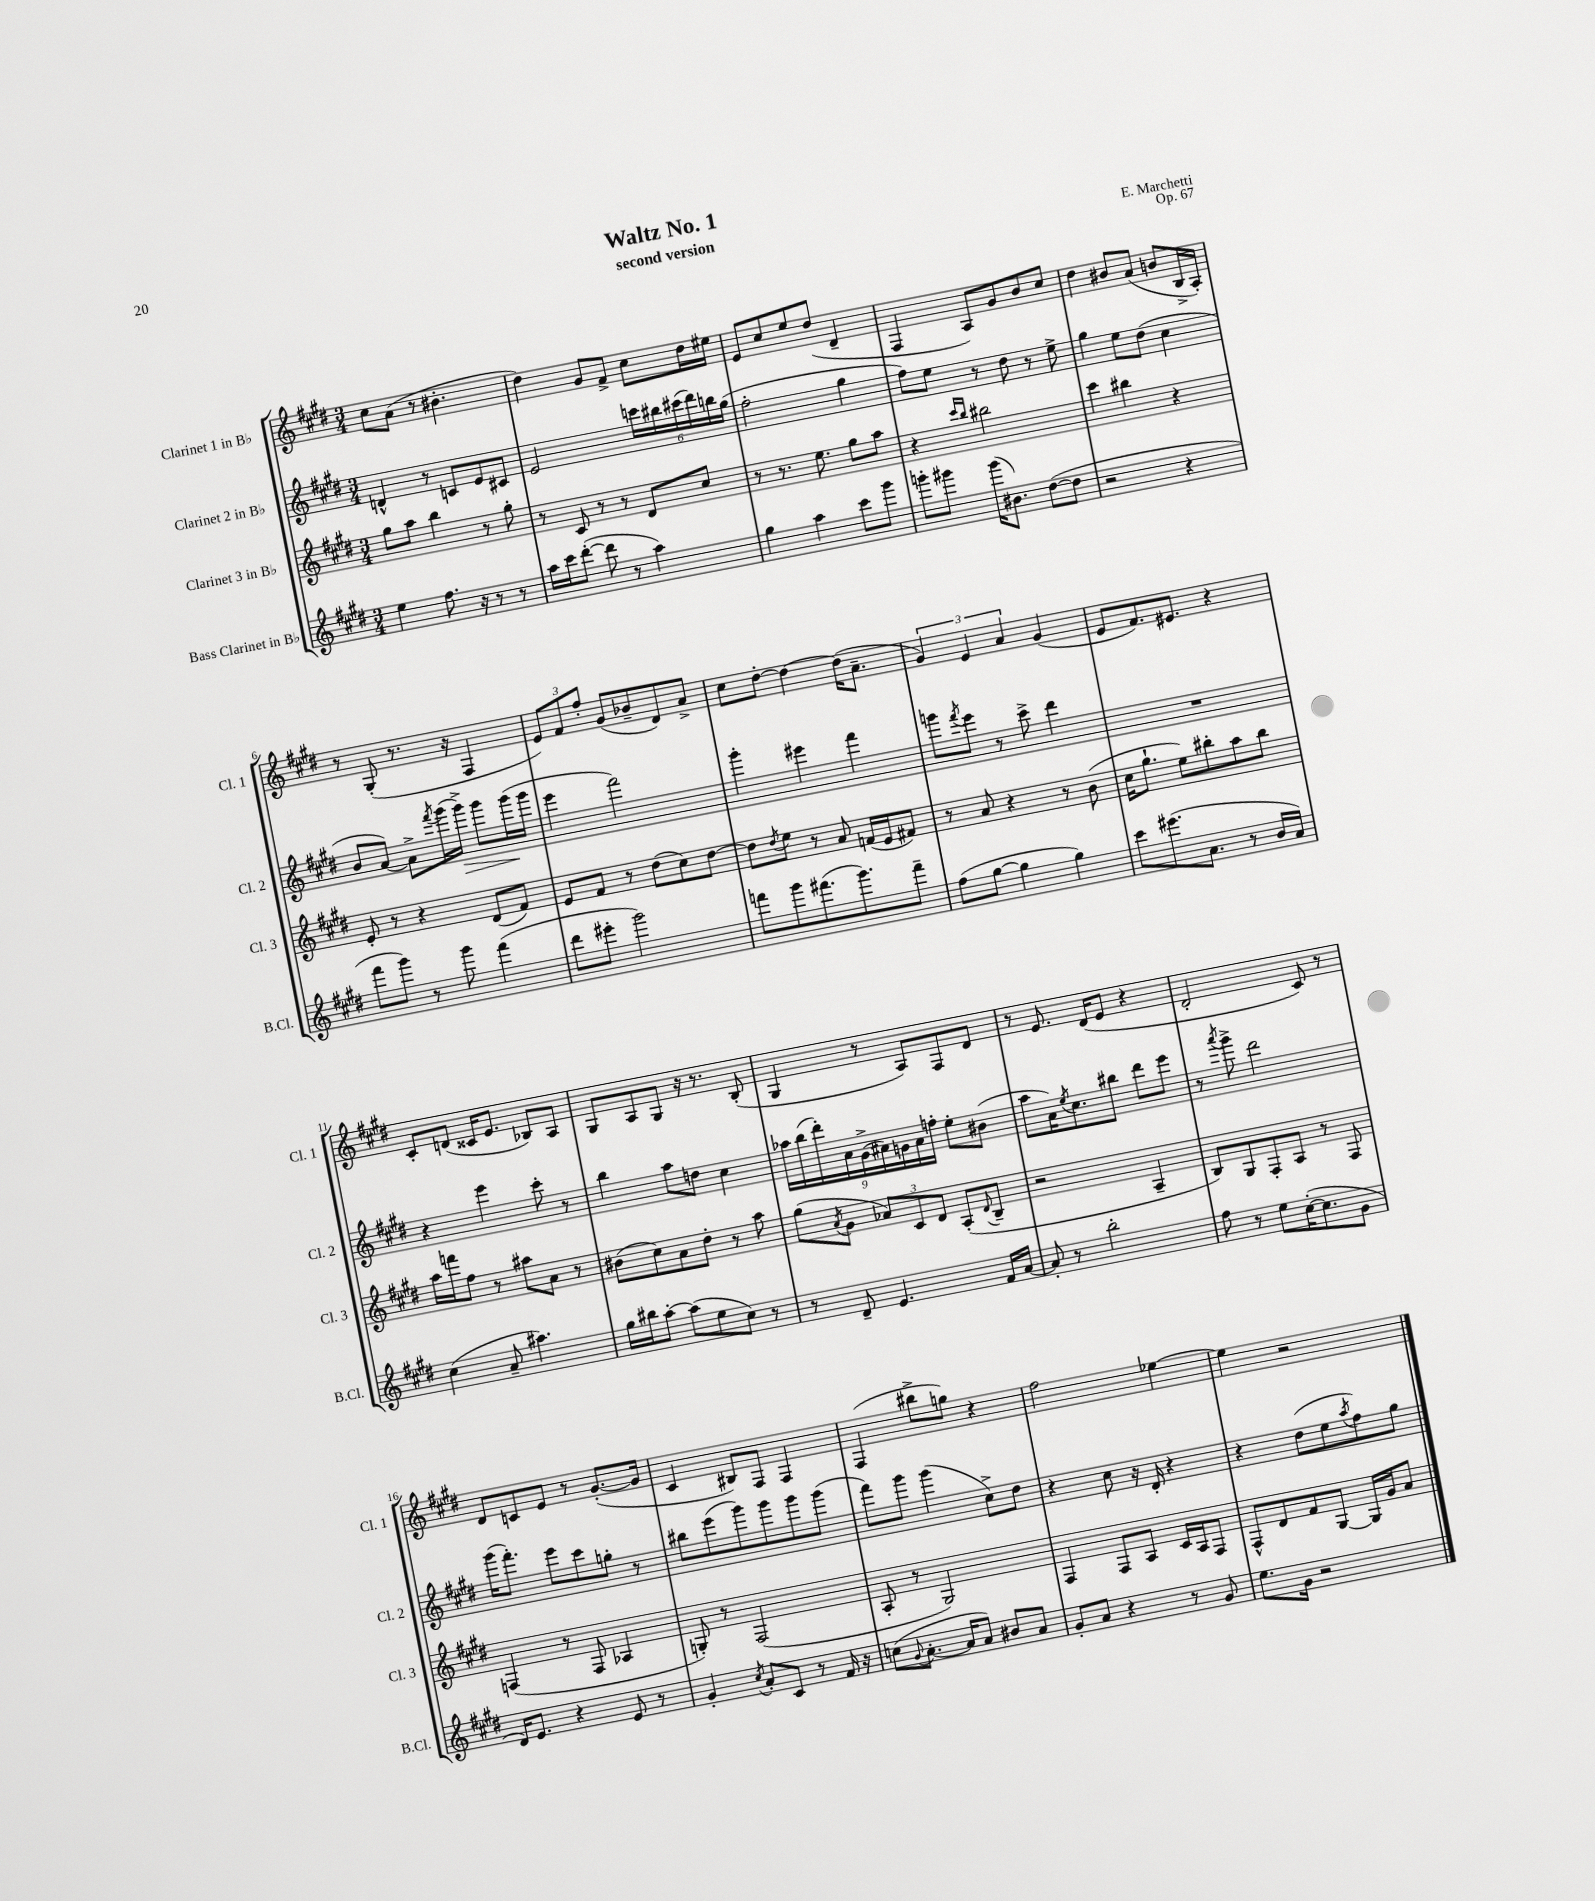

**kern	**kern	**kern	**kern
*staff4	*staff3	*staff2	*staff1
*clefG2	*clefG2	*clefG2	*clefG2
*k[f#c#g#d#]	*k[f#c#g#d#]	*k[f#c#g#d#]	*k[f#c#g#d#]
*M3/4	*M3/4	*M3/4	*M3/4
4ee\	8gg#\L	4d^^/	8cc#\L
.	8aa\J	.	(8a\J
8.ff#\	4bb\	8r	8r
.	.	8c/L	4.b#'\
16r	.	.	.
8r	8r	8e/	.
8r	8gg#'\	8c#/J	.
=	=	=	=
16aa\LL	8r	2e/	4dd#\)
16ccc#\J	.	.	.
([8ddd#'\J	8c#/	.	.
8ddd#\]	8r	.	8g#/L
8r	8r	.	8f#^/J
4aa\)	8d#/L	24ccc\LL	8cc#\L
.	.	24bb#\	.
.	.	(24ccc#\	.
.	8cc#/J	24ddd#\)	16dd#\L
.	.	24bb\	.
.	.	.	16ee#\JJ
.	.	(24gg#\JJ	.
=	=	=	=
4gg#\	8r	2ff#'\	8e/L
.	8.r	.	8cc#/
4aa\	.	.	8ee/
.	8.ee\	.	.
.	.	.	(8dd#/J
8ccc#\L	8gg#\L	4gg#\	4d#~/
8ggg#\J	8aa\J	.	.
=	=	=	=
8ggg'\L	4r	8ff#\L)	4F#/
8ggg#\J	.	8ee\J	.
.	16qqccc#/LL	.	.
.	16qqbb/JJ	.	.
(16ggg#\LK	2bb#\	8r	8A/L)
8.b#\J)	.	.	.
.	.	8dd#\	8g#/
([8dd#\L	.	8r	8b/
8dd#\]J	.	8ee^\	8cc#/J
=	=	=	=
2r	4ccc#\	4gg#\	4dd#\
.	4bb#\	8ee\L	8b#/L
.	.	(8dd#\J	(8a/J
4r	4r	4cc#\	8b/L
.	.	.	16B^/L
.	.	.	16A'/JJ)
=	=	=	=
8fff#\L	8e'/	8b/L	8r
8ggg#\J)	8r	[8a/J)	(8G#'/
8r	4r	8a^\]L	8.r
.	.	8qfff#/	.
8ggg#\	.	(16ggg#\L	.
.	.	16ggg#^\JJ)	16r
(4fff#\	(8d#/L	8ggg#\L	4F#/
.	8f#/J)	(16ggg#\L	.
.	.	16ggg#\JJ	.
=	=	=	=
8ddd#\L	8e/L	4eee\	12e/L)
.	.	.	12f#/
8eee#'\J	8f#/J	.	.
.	.	.	12ff#'/J
2ggg#\)	8r	2fff#\)	(8g#/L
.	(8dd#\L	.	8b-~/
.	8cc#\)	.	8d#/)
.	[8dd#\J	.	8a^/J
=	=	=	=
8fff\L	8dd#\]L	4ggg#'\	8cc#\L
.	8qdd#/	.	.
8ggg#\	8ee\J	.	[8dd#'\J
(8.fff#\	8r	4eee#\	4dd#\_
.	8a/	.	.
8.ggg#\)	.	.	.
.	(16f/LL	4fff#\	(16dd#\]LK
.	16e/J	.	8.a~\J
8fff#~\J	8f#/J)	.	.
=	=	=	=
(8ff#\L	8r	8ggg\L	6g#/)
.	.	8qfff#/	.
[8gg#\J	8a/	8eee\J	.
.	.	.	6e/
4gg#\]	4r	8r	.
.	.	.	6a/
.	.	8ccc#^\	.
4gg#\)	8r	4ddd#\	(4g#/
.	(8b\	.	.
=	=	=	=
8ccc#\L	16cc#\LK	2.r	8e/L
.	8.gg#`\J	.	.
(8.eee#\	.	.	8.f#/)
.	8ee\L)	.	.
8.a\J	.	.	8.e#/J
.	8bb#'\	.	.
8r	8aa\	.	4r
16b/LL	8bb#\J	.	.
16a/JJ)	.	.	.
=	=	=	=
(4cc#\	16aa\LL	4r	8c#'/L
.	16fff\J	.	.
.	8ff#\J	.	(8d/J
8a~/	8r	4eee\	16c##/LK
.	.	.	8.e/J
4.aa#\)	8aa#\L	.	.
.	8a\J	8ccc#'\	8B-/L)
.	8r	8r	8A/J
=	=	=	=
16gg#\LL	(8b#\L	4bb\	8G#/L
16bb#\J	.	.	.
[8aa'\J	8cc#\)	.	8A/
(8aa\]L	8a\	8aa\L	8G#/J
8ee\	8dd#'\J	8dd\J	16r
.	.	.	8.r
8cc#\J)	8r	4cc#\	.
8r	8aa\	.	(8B'/
=	=	=	=
8r	(8gg#\L	18aa-\LL	4G#/
.	.	(18bb\	.
.	.	18ddd#'\)	.
.	8qa/	.	.
8d#~/	8g#\J	.	.
.	.	18a\	.
.	.	(18g#^\	.
4.e/	12a-/L)	.	8r
.	.	18a#\)	.
.	12c#/	18g\	.
.	.	.	8A/L)
.	.	18a#\	.
.	12d#/J	.	.
.	.	18ff'\JJ	.
.	(8A'/L	8ee'\L	8F#/
.	8qqd#/	.	.
16f#/LL	8B~/J	(8b#\J	8d#/J
[16a/JJ	.	.	.
=	=	=	=
8a'/]	2r	8aa\L	8r
8r	.	16a\K)	8.e/
.	.	8qee/	.
.	.	8.cc#\	.
2bb'\	.	.	.
.	.	.	(16d#/LK
.	.	8bb#\J	8e/J
.	4A~/	8ddd#\L	4r
.	.	8eee\J	.
=	=	=	=
8ff#\	8B/L)	8r	2d#'/
.	.	8qaaa/	.
8r	8G#/	8ggg#^\	.
8ee\L	8F#'/	2ddd#\	.
([16cc#'\K	8A/J	.	.
8.cc#\]	.	.	.
.	8r	.	8c#/)
8g#\J	8F#/	.	8r
=	=	=	=
16d#/LK)	(4F/	(16ggg#\LK	8d#/L
8.e/J	.	8.fff#'\J)	.
.	.	.	8c/
4r	8r	8eee\L	8e/J
.	8F/	8ccc#\	8r
8e/	4A-/	8gg'\J	([8.g#'/L
8r	.	8r	.
.	.	.	16g#/]Jk
=	=	=	=
4g#'/	8G'/)	8bb#\L	4c#/
.	8r	(8eee\	.
8qcc#/	.	.	.
8a'/L	(2F#/	8ggg#\)	8B#/L)
8c#/J	.	8ggg#\	8F#/J
8r	.	8ggg#\	4F#/
16f#/	.	(8ggg#\J	.
16r	.	.	.
=	=	=	=
(8cc\L	8A'/	8fff#\L)	(4F#/
8qqg#/	.	.	.
[8.a'\J	8r	8ggg#\J	.
.	2G#/)	(4ggg#\	8bb#^\L
16a/]LK	.	.	.
8a/J)	.	.	8gg\J)
8b#/L	.	8cc#^\L)	4r
8a/J	.	8dd#\J	.
=	=	=	=
8g#'/L	4F#/	4r	2ff#\
8a/J	.	.	.
4r	8F#/L	8cc#\	.
.	8A/J	16r	.
.	.	16d#'/	.
8r	16c#/LL	4r	[4ee-\
.	16A/J	.	.
8g#/	8F#/J	.	.
=	=	=	=
8.ee\L	8F#^^/L	4r	4ee-\]
.	8d#/	.	.
16g#\Jk	.	.	.
2r	8f#/	(8dd#\L	2r
.	[8G#/J	8ee\	.
.	.	8qaa/	.
.	16G#/]LL	8ff#\)	.
.	16g#/J	.	.
.	8a/J	8gg#\J	.
==	==	==	==
*-	*-	*-	*-
